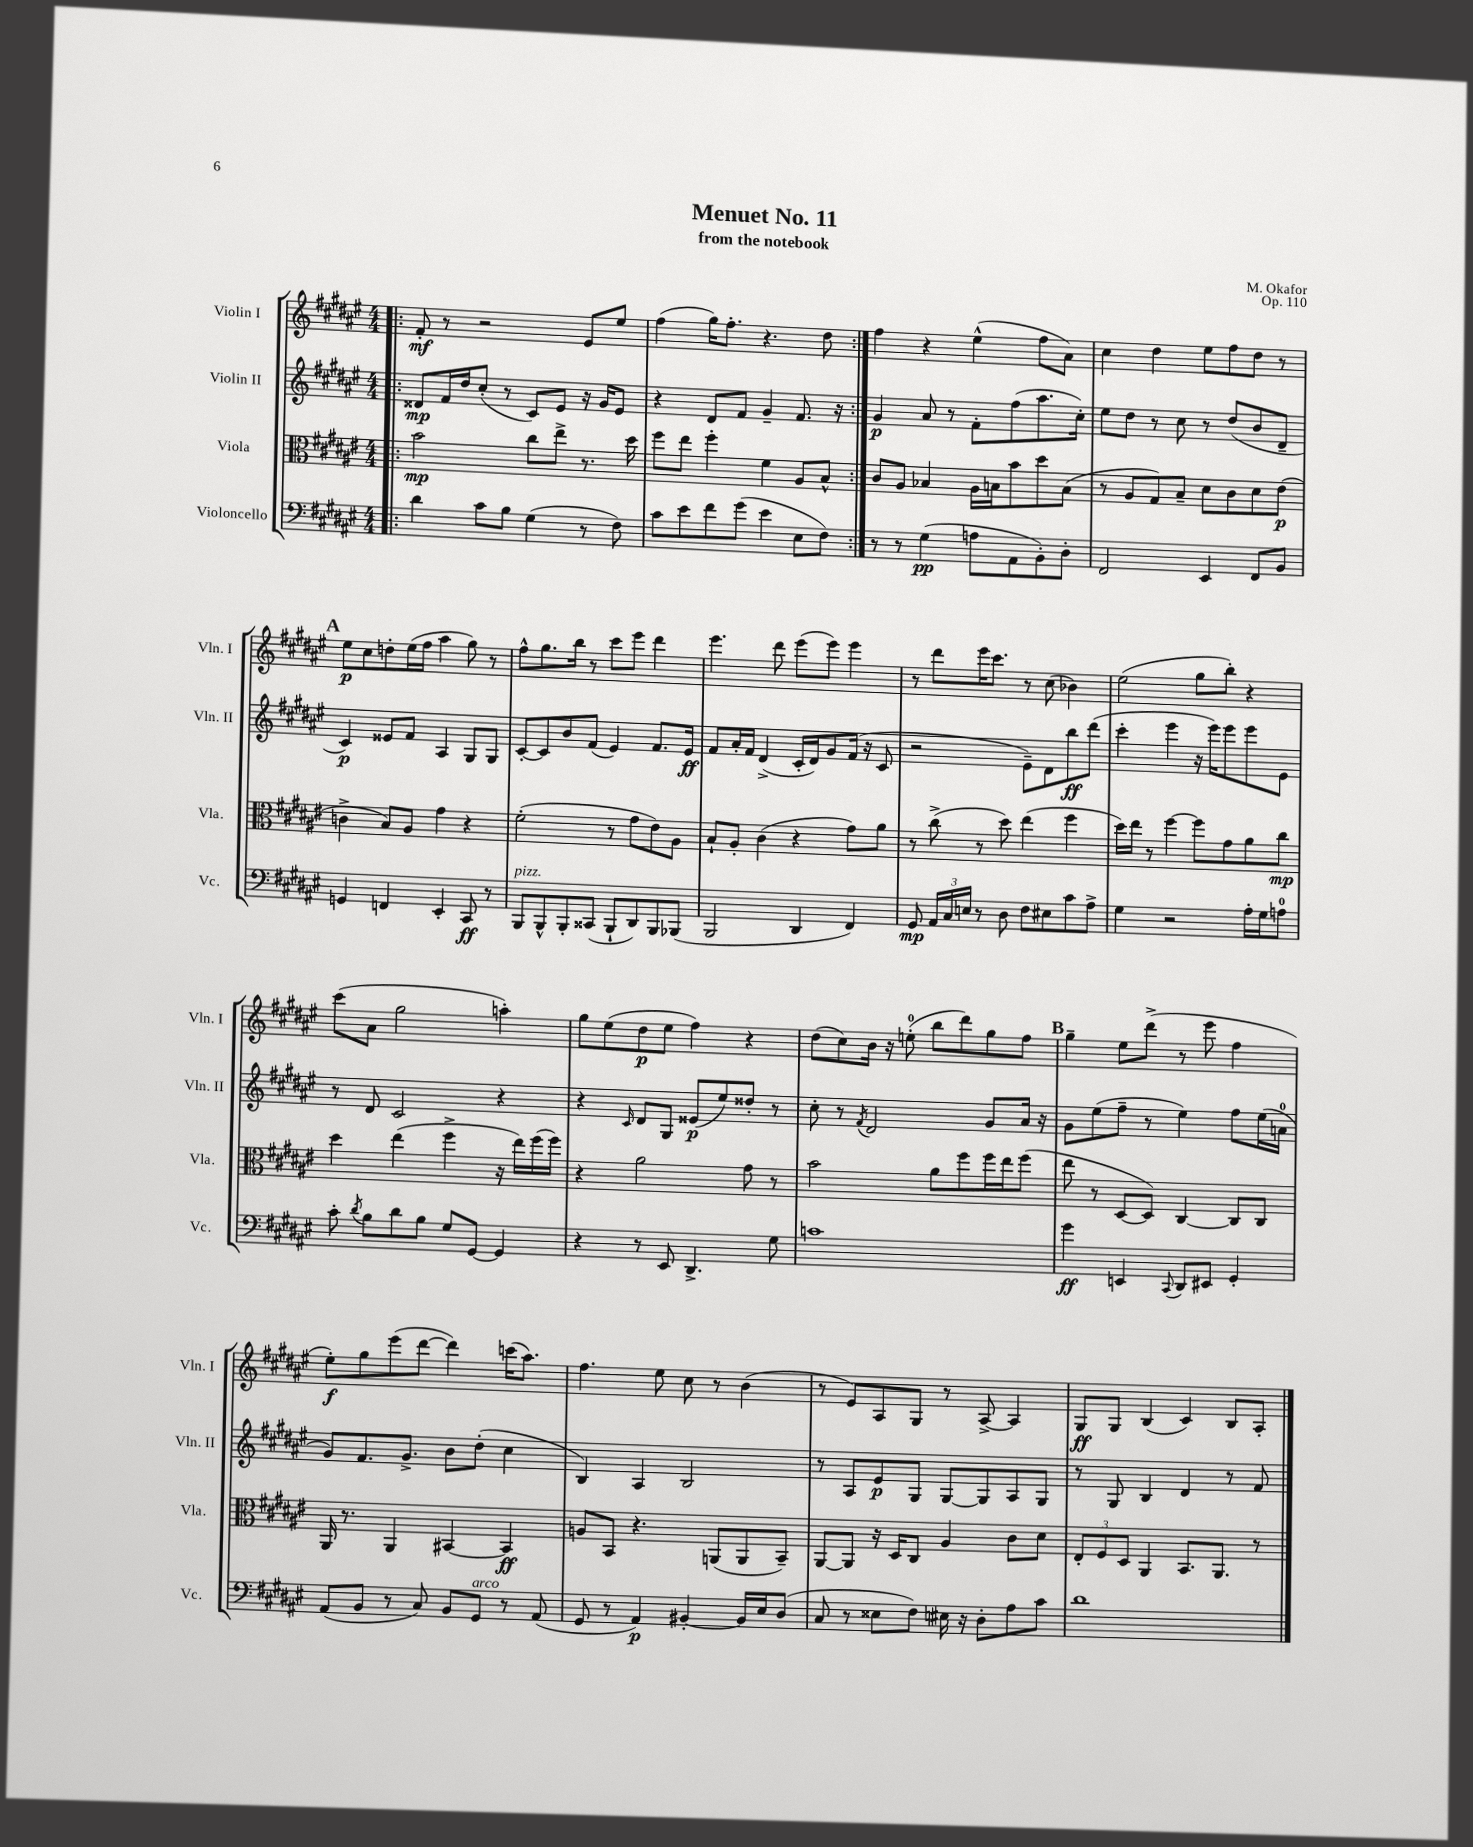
\header { title = "Menuet No. 11" composer = "M. Okafor" subtitle = "from the notebook" opus = "Op. 110" }
<<
\new StaffGroup <<
\new Staff = "s0" \with { instrumentName = "Violin I" shortInstrumentName = "Vln. I" } {
    \clef treble \key fis \major \numericTimeSignature \time 4/4
    \autoBeamOff \repeat volta 2 { \bar ".|:" fis'8-.\mf r8 r2 eis'8[ eis''8] |
    fis''4( gis''16[) fis''8.]-. r4. dis''8 | }
    fis''4 r4 eis''4-^( fis''8[ ais'8]) |
    cis''4 dis''4 eis''8[ fis''8 dis''8] r8 |
    \mark \markup { \bold "A" } eis''8[\p cis''8 d''8-. eis''16( fis''16] ais''4 gis''8) r8 |
    fis''8[-^ gis''8. b''16] r8 cis'''8[ eis'''8] dis'''4 |
    eis'''4. dis'''8 eis'''8[( eis'''8]) eis'''4 |
    r8 dis'''8[ eis'''16 cis'''8.] r8 cis''8( bes'4) |
    eis''2( gis''8[ b''8]-.) r4 |
    cis'''8[( ais'8] gis''2 a''4-.) |
    gis''8[ eis''8( dis''8\p eis''8] fis''4) r4 |
    dis''8[( cis''8) b'16] r16 e''8-0-.( b''8[ dis'''8) gis''8 fis''8] |
    \mark \markup { \bold "B" } gis''4-- eis''8[ dis'''8]->( r8 eis'''8 fis''4 |
    eis''8[-.\f) gis''8 eis'''8( dis'''8]~ dis'''4) c'''16[( ais''8.]) |
    fis''4. eis''8 cis''8 r8 b'4( |
    r8 eis'8[) ais8 gis8] r8 ais8~-> ais4 |
    gis8[\ff gis8] b4( cis'4) b8[ ais8]-. \bar "|." |
}
\new Staff = "s1" \with { instrumentName = "Violin II" shortInstrumentName = "Vln. II" } {
    \clef treble \key fis \major \numericTimeSignature \time 4/4
    \autoBeamOff \repeat volta 2 { \bar ".|:" disis'8[\mp fis'16 dis''16 cis''8]-.( r8 cis'8[) eis'8] r16 gis'16[ eis'8] |
    r4 dis'8[ fis'8] gis'4-- fis'8. r16 | }
    gis'4\p ais'8 r8 fis'8[-. fis''8( ais''8. cis''16]-.) |
    eis''8[ dis''8] r8 cis''8 r8 dis''8[( b'8 dis'8]-- |
    \mark \markup { \bold "A" } cis'4\p) eisis'8[ fis'8] ais4 gis8[ gis8] |
    cis'8[~-. cis'8 b'8 fis'8]( eis'4) fis'8.[ eis'16]\ff |
    fis'8[ ais'16-. fis'16] dis'4->( cis'16[-. dis'16) gis'8 fis'16]( r16 cis'8 |
    r2 eis'8[--) dis'8 b''8\ff dis'''8]( |
    cis'''4-. eis'''4 r16 eis'''16[) eis'''8 eis'''8 eis'8] |
    r8 dis'8 cis'2 r4 |
    r4 \grace { cis'16 } dis'8[ gis8] eisis'8[\p( eis''8) disis''8]-. r8 |
    cis''8-. r8 \acciaccatura { fis'8 } dis'2 gis'8[ ais'16] r16 |
    \mark \markup { \bold "B" } gis'8[ eis''8( fis''8]-- r8 eis''4) fis''8[ eis''16( a'16]-0 |
    gis'8[) fis'8. gis'8.]-> b'8[ dis''8]-.( cis''4 |
    b4) ais4 b2 |
    r8 ais8[ eis'8\p gis8] gis8[~ gis8 ais8 gis8] |
    r8 gis8 b4 dis'4 r8 fis'8 \bar "|." |
}
\new Staff = "s2" \with { instrumentName = "Viola" shortInstrumentName = "Vla." } {
    \clef alto \key fis \major \numericTimeSignature \time 4/4
    \autoBeamOff \repeat volta 2 { \bar ".|:" b'2\mp cis''8[ eis''8]-> r8. dis''16 |
    fis''8[ eis''8] fis''4-. fis'4 ais8[ b8]-^ | }
    cis'8[ ais8] bes4 ais16[ b16 b'8 dis''8 b8]( |
    r8 ais8[ gis8) b8]-- dis'8[ cis'8 dis'8 eis'8]\p( |
    \mark \markup { \bold "A" } c'4-> b8[) ais8] gis'4 r4 |
    fis'2-.( r8 gis'8[ eis'8) ais8] |
    b8[-! ais8]-. cis'4( r4 gis'8[) ais'8] |
    r8 cis''8->( r8 dis''8) eis''4( fis''4 |
    dis''16[) eis''16] r8 fis''4~ fis''8[ gis'8 ais'8 cis''8]\mp |
    dis''4 eis''4( fis''4-> r16 eis''16[) fis''16( fis''16]) |
    r4 ais'2 gis'8 r8 |
    b'2 ais'8[ fis''8 fis''16 eis''16 fis''8]( |
    \mark \markup { \bold "B" } eis''8 r8 dis8[~ dis8]) cis4~ cis8[ cis8] |
    ais,16 r8. ais,4 bis,4~ bis,4\ff |
    a8[ b,8] r4. a,8[( a,8 b,8]--) |
    ais,8[~ ais,8] r16 dis16[ cis8] ais4 cis'8[ dis'8] |
    \tuplet 3/2 { eis8[-. fis8 dis8] } ais,4 b,8.[ ais,8.] r8 \bar "|." |
}
\new Staff = "s3" \with { instrumentName = "Violoncello" shortInstrumentName = "Vc." } {
    \clef bass \key fis \major \numericTimeSignature \time 4/4
    \autoBeamOff \repeat volta 2 { \bar ".|:" dis'4 cis'8[ b8] gis4( r8 fis8) |
    cis'8[ eis'8 fis'8 gis'8]( eis'4 eis8[ fis8]) | }
    r8 r8 gis4\pp( a8[ ais,8 b,8-.) dis8]-. |
    fis,2 eis,4 fis,8[ b,8] |
    \mark \markup { \bold "A" } g,4 f,4 eis,4-. cis,8\ff r8 |
    b,,8[^\markup { \italic "pizz." } b,,8-^ b,,8-. cisis,8]( b,,8[-! dis,8) b,,8 bes,,8]( |
    b,,2 dis,4 fis,4) |
    gis,8\mp \tuplet 3/2 { ais,16[ cis16 e16] } r8 dis8 fis8[ eis8 cis'8 ais8]-> |
    gis4 r2 ais16[-. gis16 a8]-0 |
    cis'8-. \acciaccatura { dis'8 } b8[ dis'8 b8] gis8[ gis,8]~ gis,4 |
    r4 r8 eis,8 dis,4.-> gis8 |
    c'1 |
    \mark \markup { \bold "B" } gis'4\ff e,4 \appoggiatura { cis,8 } dis,8[ eis,8] gis,4-. |
    ais,8[( b,8] r8 cis8) b,8[ gis,8]^\markup { \italic "arco" } r8 ais,8( |
    gis,8 r8 ais,4\p) bis,4~-. bis,16[ eis16 dis8]( |
    cis8 r8 eisis8[ fis8]) eis16 r16 dis8[-. ais8 cis'8] |
    dis'1 \bar "|." |
}
>>
>>
\layout { \context { \Score \remove "Bar_number_engraver" } }
